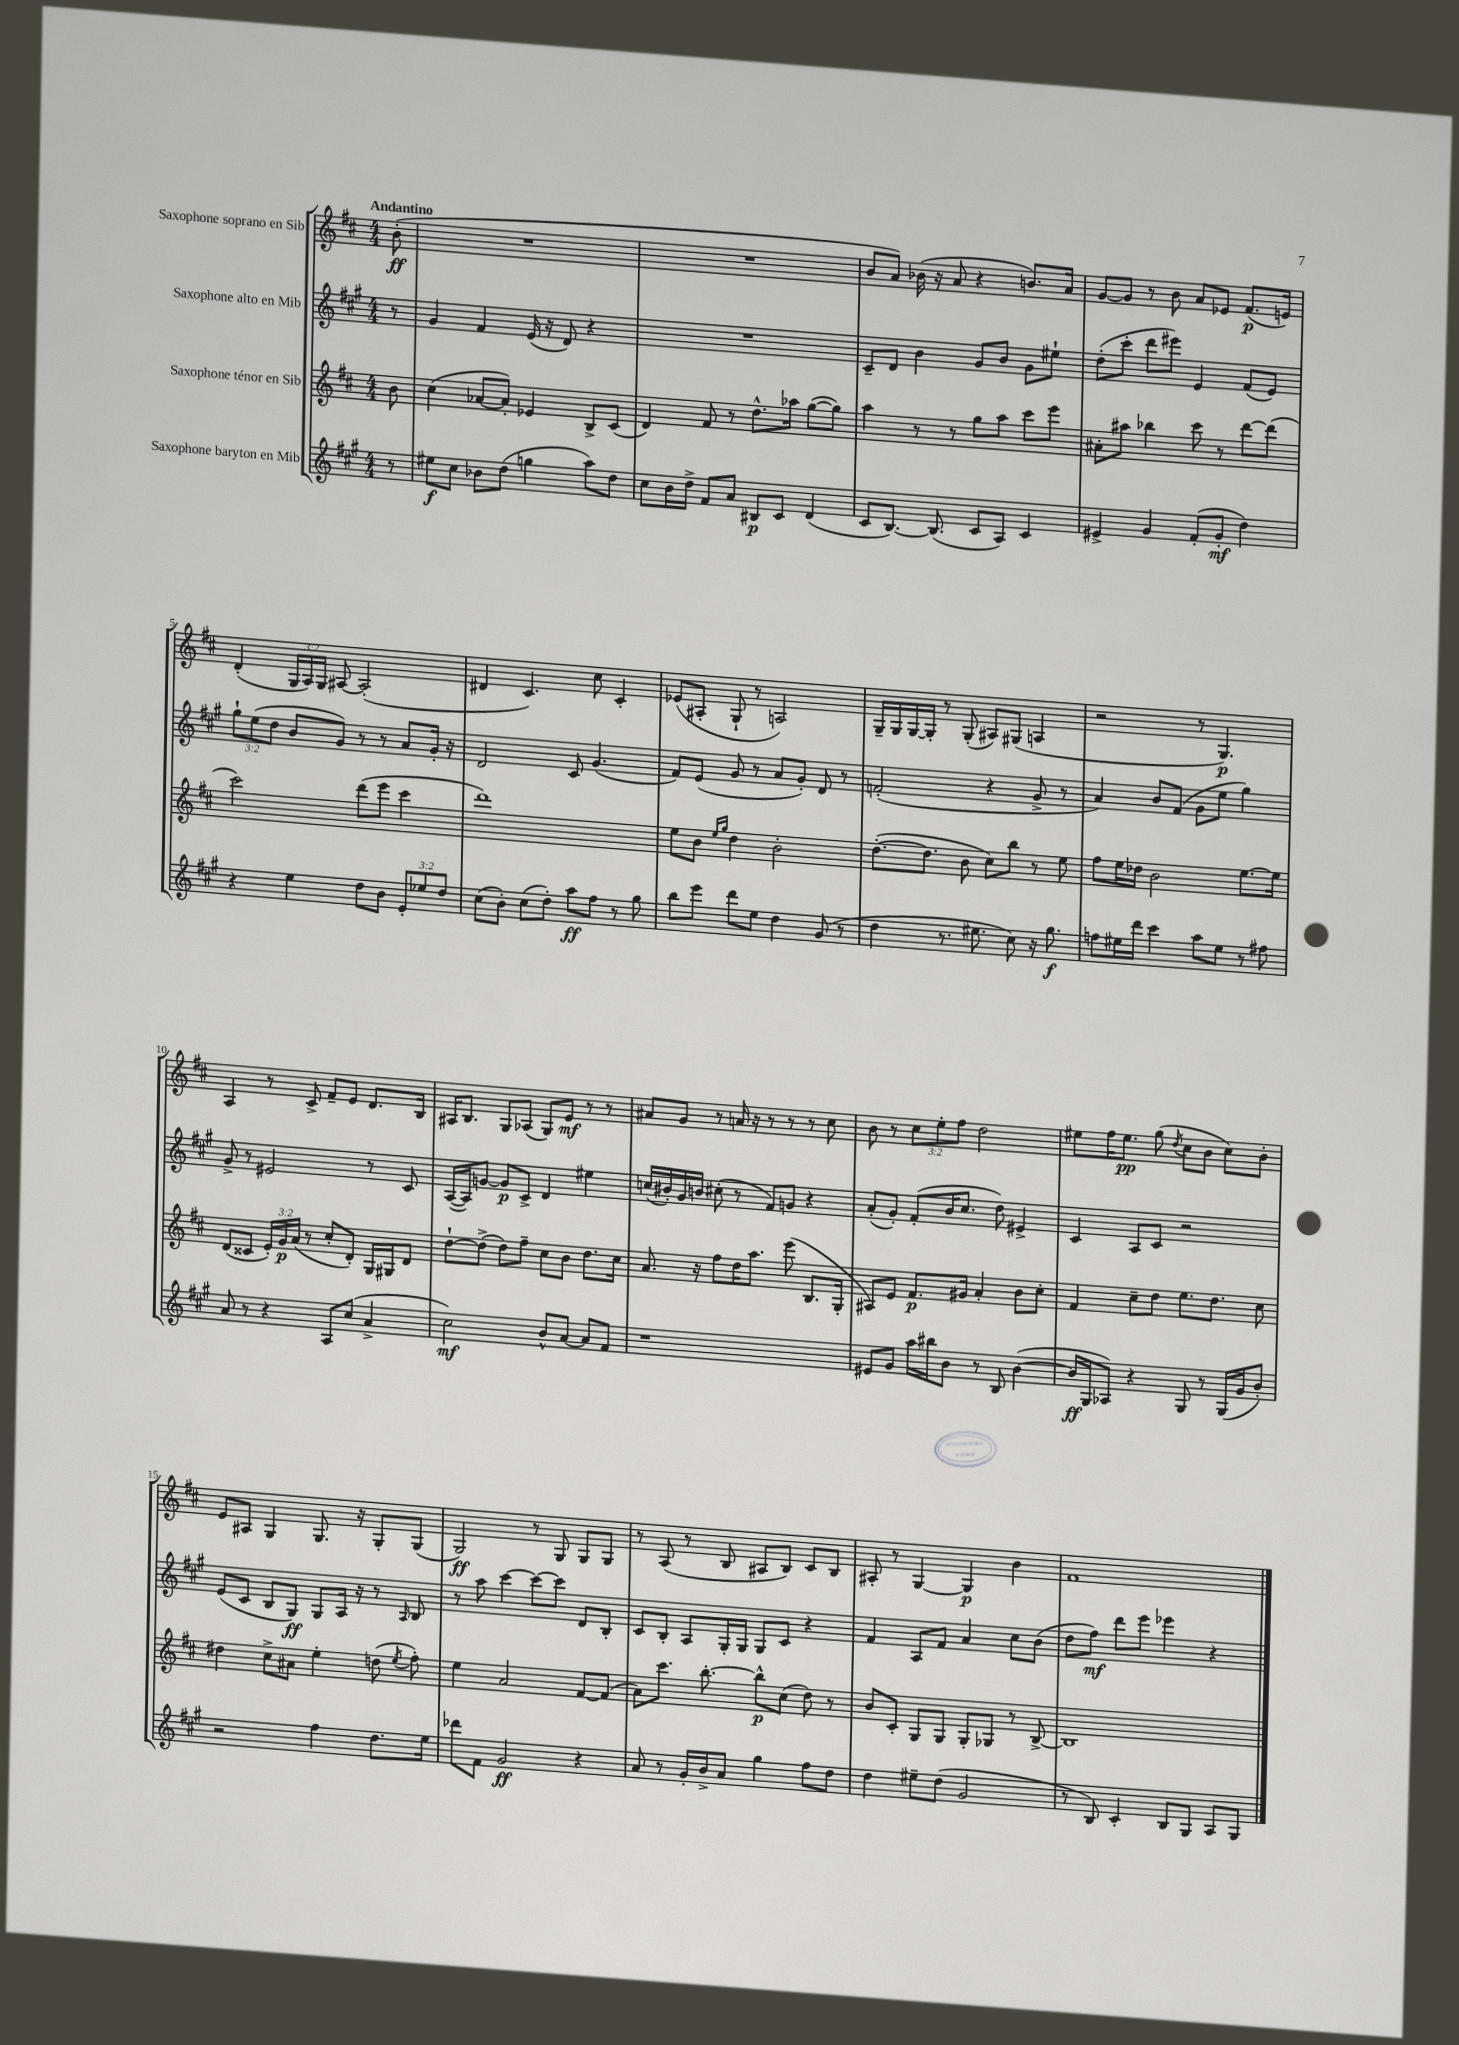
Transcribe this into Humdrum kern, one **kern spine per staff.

**kern	**dynam	**kern	**dynam	**kern	**dynam	**kern	**dynam
*part4	*part4	*part3	*part3	*part2	*part2	*part1	*part1
*staff4	*staff4	*staff3	*staff3	*staff2	*staff2	*staff1	*staff1
*I"Saxophone baryton en Mib	*	*I"Saxophone ténor en Sib	*	*I"Saxophone alto en Mib	*	*I"Saxophone soprano en Sib	*
*clefG2	*	*clefG2	*	*clefG2	*	*clefG2	*
*k[f#c#g#]	*	*k[f#c#]	*	*k[f#c#g#]	*	*k[f#c#]	*
*M4/4	*	*M4/4	*	*M4/4	*	*M4/4	*
=	=	=	=	=	=	=	=
!	!	!	!	!	!	!LO:TX:a:B:t=Andantino	!
8r	.	8b\	.	8r	.	(8b'\	ff
=1	=1	=1	=1	=1	=1	=1	=1
8ee#X\L	f	(4cc#\	.	4g#/	.	1r	.
8cc#\J	.	.	.	.	.	.	.
8b-X\L	.	[8a-X/L	.	4f#/	.	.	.
(8dd\J	.	8a-'/J])	.	.	.	.	.
4ggn\	.	4e-X/	.	(16e/	.	.	.
.	.	.	.	16r	.	.	.
.	.	.	.	8d/)	.	.	.
8aa\L)	.	8B^/L	.	4r	.	.	.
8dd\J	.	(8c#/J	.	.	.	.	.
=2	=2	=2	=2	=2	=2	=2	=2
8cc#\L	.	4d/)	.	1r	.	1r	.
16b\L	.	.	.	.	.	.	.
16dd^\JJ	.	.	.	.	.	.	.
8f#/L	.	8f#/	.	.	.	.	.
8a/J	.	8r	.	.	.	.	.
8B#X/L	p	8.dd^^\L	.	.	.	.	.
8c#/J	.	.	.	.	.	.	.
.	.	16aa-X\Jk	.	.	.	.	.
(4d/	.	([8gg\L	.	.	.	.	.
.	.	8gg\J])	.	.	.	.	.
=3	=3	=3	=3	=3	=3	=3	=3
8c#/L	.	4aa\	.	8c#~/L	.	8b/L	.
[8.B/J)	.	.	.	8d/J	.	8a/J)	.
.	.	8r	.	4b\	.	(16b-X\	.
(8.B/]	.	.	.	.	.	16r	.
.	.	8r	.	.	.	8a/	.
8c#/L	.	8gg\L	.	8g#/L	.	4r	.
8A/J)	.	8aa\J	.	8b/J	.	.	.
4c#/	.	8ccc#\L	.	8g#\L	.	8.bn/L)	.
.	.	8eee\J	.	8ee#X`\J	.	.	.
.	.	.	.	.	.	16a/Jk	.
=4	=4	=4	=4	=4	=4	=4	=4
4e#X^/	.	8a#X'\L	.	(8dd'\L	.	[8g/L	.
.	.	8aa#X\J	.	8ccc#'\J	.	8g/J]	.
4g#/	.	4bb-X\	.	8ddd\L	.	8r	.
.	.	.	.	8eee#X\J)	.	8b\	.
(8f#'/L	.	8ccc#\	.	4e/	.	8a/L	.
8g#'/J	mf	8r	.	.	.	8e-X/J	.
4dd\)	.	[8ddd\L	.	(8f#/L	.	(8.f#/L	p
.	.	(8ddd\J]	.	8e/J)	.	.	.
.	.	.	.	.	.	16en/Jk)	.
!!LO:LB:g=z
=5	=5	=5	=5	=5	=5	=5	=5
4r	.	2ccc#\)	.	12gg#`\L	.	(4d'/	.
.	.	.	.	(12ee\	.	.	.
.	.	.	.	12dd\J	.	.	.
4ee\	.	.	.	8b/L	.	24G/LL	.
.	.	.	.	.	.	24A/)	.
.	.	.	.	.	.	24G/JJ	.
.	.	.	.	8g#/J)	.	[8A#X/	.
8dd\L	.	(8ddd\L	.	8r	.	(2A#'/]	.
8b\J	.	8eee\J	.	8r	.	.	.
12e'/L	.	4ccc#\	.	8a/L	.	.	.
12ee-X/	.	.	.	.	.	.	.
.	.	.	.	16g#'/Jk	.	.	.
12dd/J	.	.	.	.	.	.	.
.	.	.	.	16r	.	.	.
=6	=6	=6	=6	=6	=6	=6	=6
(8cc#\L	.	1ddd)	.	2d/	.	4d#X/	.
8b'\J)	.	.	.	.	.	.	.
(8cc#\L	.	.	.	.	.	4.c#/)	.
8dd'\J)	.	.	.	.	.	.	.
8aa\L	ff	.	.	8c#/	.	.	.
8ff#\J	.	.	.	(4.g#/	.	8cc#\	.
8r	.	.	.	.	.	4c#'/	.
8gg#\	.	.	.	.	.	.	.
=7	=7	=7	=7	=7	=7	=7	=7
8bb\L	.	8ee\L	.	8f#/L)	.	(8e-X/L	.
8eee\J	.	8b\J	.	(8e/J	.	8A#X'/J	.
.	.	16qqee/LL	.	.	.	.	.
.	.	16qqgg/JJ	.	.	.	.	.
8ddd\L	.	4dd\	.	8g#/	.	8G`/	.
8ee\J	.	.	.	8r	.	8r	.
4dd\	.	2b'\	.	8a/L	.	2An/)	.
.	.	.	.	8g#'/J)	.	.	.
(8g#/	.	.	.	8d/	.	.	.
8r	.	.	.	8r	.	.	.
=8	=8	=8	=8	=8	=8	=8	=8
4dd\	.	([8.dd'\L	.	(2fn'/	.	16G~/LL	.
.	.	.	.	.	.	16G/	.
.	.	.	.	.	.	[16G/	.
.	.	8.dd\J]	.	.	.	16G'/JJ]	.
8.r	.	.	.	.	.	8r	.
.	.	8b\	.	.	.	(8G'/	.
8.ee#X\	.	.	.	.	.	.	.
.	.	8cc#\L)	.	4r	.	8A#X/L)	.
8cc#\)	.	8bb\J	.	.	.	(8G#X/J	.
16r	.	8r	.	8g#^/	.	4An/	.
8.gg#\	f	.	.	.	.	.	.
.	.	8ee\	.	8r	.	.	.
=9	=9	=9	=9	=9	=9	=9	=9
8ffn\L	.	8ff#\L	.	4a/)	.	2r	.
16ee#X\L	.	16ee\L	.	.	.	.	.
16ddd\JJ	.	16dd-X\JJ	.	.	.	.	.
4ccc#\	.	2b\	.	8b/L	.	.	.
.	.	.	.	(8f#/J	.	.	.
8aa\L	.	.	.	8g#\L	.	8r	.
8ee#\J	.	.	.	8ee\J	.	4.G/)	p
8r	.	[8.ee\L	.	4gg#\)	.	.	.
8ff#X\	.	.	.	.	.	.	.
.	.	16ee\Jk]	.	.	.	.	.
!!LO:LB:g=z
=10	=10	=10	=10	=10	=10	=10	=10
8a/	.	(8d/L	.	8g#^/	.	4A/	.
8r	.	8c##X/J	.	8r	.	.	.
4r	.	24e'/LL)	.	2e#X/	.	8r	.
.	.	24g/	p	.	.	.	.
.	.	(24a/JJ	.	.	.	.	.
.	.	8r	.	.	.	8c#^/	.
8A/L	.	8cc#'/L	.	.	.	8f#~/L	.
(8cc#/J	.	8d'/J)	.	.	.	8e/J	.
4a^/	.	16G/LL	.	8r	.	8.d/L	.
.	.	16G#X/J	.	.	.	.	.
.	.	8d/J	.	8c#/	.	.	.
.	.	.	.	.	.	16B/Jk	.
=11	=11	=11	=11	=11	=11	=11	=11
2cc#\)	mf	[8dd`\L	.	([16A/LL	.	16A#X/KL	.
.	.	.	.	16A/J])	.	8.B/J	.
.	.	(8dd^\J]	.	[8gn/J	.	.	.
.	.	8dd\L)	.	8g/L]	p	8G/L	.
.	.	8ff#~\J	.	8c#^/J	.	(8A-X/J	.
8b^^/L	.	8cc#\L	.	4d/	.	8G/L)	.
[8a/J	.	8b\J	.	.	.	8e/J	mf
8a/L]	.	8.dd\L	.	4ee#X\	.	8r	.
8f#/J	.	.	.	.	.	8r	.
.	.	16cc#\Jk	.	.	.	.	.
=12	=12	=12	=12	=12	=12	=12	=12
1r	.	8.a/	.	(16ccn/LL	.	8a#X/L	.
.	.	.	.	16b#X'/)	.	.	.
.	.	.	.	16g#/	.	8g/J	.
.	.	16r	.	16bn/JJ	.	.	.
.	.	8ff#\L	.	(8cc#X'\	.	8r	.
.	.	16dd\K	.	8r	.	16an/	.
.	.	8.aa\J	.	.	.	16r	.
.	.	.	.	8f#/L)	.	8r	.
.	.	(8eee\	.	8gn/J	.	8r	.
.	.	8.B/L	.	4r	.	8r	.
.	.	.	.	.	.	8cc#\	.
.	.	16G'/Jk	.	.	.	.	.
=13	=13	=13	=13	=13	=13	=13	=13
8e#X/L	.	8A#X/L)	.	(8a'/L	.	8b\	.
8g#/J	.	8e/J	.	8g#'/J)	.	8r	.
16aa\LL	.	8.f#/L	p	(8f#'/L	.	12cc#\L	.
16bb#X\J	.	.	.	.	.	.	.
.	.	.	.	.	.	12ee'\	.
8b\J	.	.	.	16b/K	.	.	.
.	.	.	.	.	.	12ff#\J	.
.	.	16g#X/Jk	.	8.cc#/J	.	.	.
8r	.	4a'/	.	.	.	2dd\	.
8B/	.	.	.	8dd\)	.	.	.
([4b\	.	8b\L	.	4e#X^/	.	.	.
.	.	8cc#'\J	.	.	.	.	.
=14	=14	=14	=14	=14	=14	=14	=14
16b/LL]	ff	4f#/	.	4c#/	.	8ee#X\L	.
16G#/J	.	.	.	.	.	.	.
8A-X/J)	.	.	.	.	.	16ff#\K	.
.	.	.	.	.	.	8.ee#\J	pp
4r	.	8cc#~\L	.	8A/L	.	.	.
.	.	8dd\J	.	8c#/J	.	(8gg\	.
.	.	.	.	.	.	8qdd/	.
8G#/	.	8.ee\L	.	2r	.	8cc#\L	.
8r	.	.	.	.	.	8b\J	.
.	.	8.dd\J	.	.	.	.	.
(16G#/LL	.	.	.	.	.	8cc#\L)	.
16g#/J	.	.	.	.	.	.	.
8b'/J)	.	8cc#\	.	.	.	8b'\J	.
!!LO:LB:g=z
=15	=15	=15	=15	=15	=15	=15	=15
2r	.	4dd#X\	.	(8e/L	.	8e/L	.
.	.	.	.	8c#/J	.	8A#X/J	.
.	.	8cc#^\L	.	8B/L	.	4G/	.
.	.	8a#X\J	.	8G#/J)	ff	.	.
4ff#\	.	4ee'\	.	8G#/L	.	8.G/	.
.	.	.	.	16A/Jk	.	.	.
.	.	.	.	16r	.	16r	.
8.dd\L	.	(8ddn\	.	8r	.	8G'/L	.
.	.	8qee/	.	16qqA/	.	.	.
.	.	8ff#'\)	.	8B/	.	(8G/J	.
16ee\Jk	.	.	.	.	.	.	.
=16	=16	=16	=16	=16	=16	=16	=16
8ddd-X\L	.	4ee\	.	8r	.	2G/)	ff
8f#\J	.	.	.	8aa\	.	.	.
2g#/	ff	2a/	.	[4ccc#\	.	.	.
.	.	.	.	8ccc#\L_	.	8r	.
.	.	.	.	8ccc#\J]	.	8G/	.
4r	.	[8f#/L	.	8d/L	.	8G/L	.
.	.	(8f#/J]	.	8B'/J	.	8G/J	.
=17	=17	=17	=17	=17	=17	=17	=17
8a/	.	8a\L)	.	8c#/L	.	8r	.
8r	.	8.ccc#\J	.	8B'/J	.	(8A/	.
16g#'/LL	.	.	.	8A/L	.	8r	.
16b^/J	.	[8.bb'\	.	.	.	.	.
8a/J	.	.	.	16G#'/L	.	8B/	.
.	.	.	.	16G#/JJ	.	.	.
4gg#\	.	8bb^^\L]	p	8G#/L	.	8A#X/L	.
.	.	(8cc#\J	.	8c#/J	.	8B/J)	.
8ff#\L	.	8dd\)	.	4r	.	8c#/L	.
8dd\J	.	8r	.	.	.	8B/J	.
=18	=18	=18	=18	=18	=18	=18	=18
4dd\	.	8b/L	.	4f#/	.	8A#X'/	.
.	.	8c#'/J	.	.	.	8r	.
8ee#X~\L	.	8G/L	.	8A/L	.	[4G/	.
(8dd\J	.	8G/J	.	8f#/J	.	.	.
2g#/	.	8G'/L	.	4a/	.	4G/]	p
.	.	8G-X/J	.	.	.	.	.
.	.	8r	.	8cc#\L	.	4b\	.
.	.	[8B^/	.	(8b\J	.	.	.
=19	=19	=19	=19	=19	=19	=19	=19
8r	.	1B]	.	8dd\L	.	1f#	.
8B/)	.	.	.	8ff#\J)	mf	.	.
4c#'/	.	.	.	8ddd\L	.	.	.
.	.	.	.	8eee\J	.	.	.
8B/L	.	.	.	4eee-X\	.	.	.
8G#/J	.	.	.	.	.	.	.
8A/L	.	.	.	4r	.	.	.
8G#/J	.	.	.	.	.	.	.
==	==	==	==	==	==	==	==
*-	*-	*-	*-	*-	*-	*-	*-
